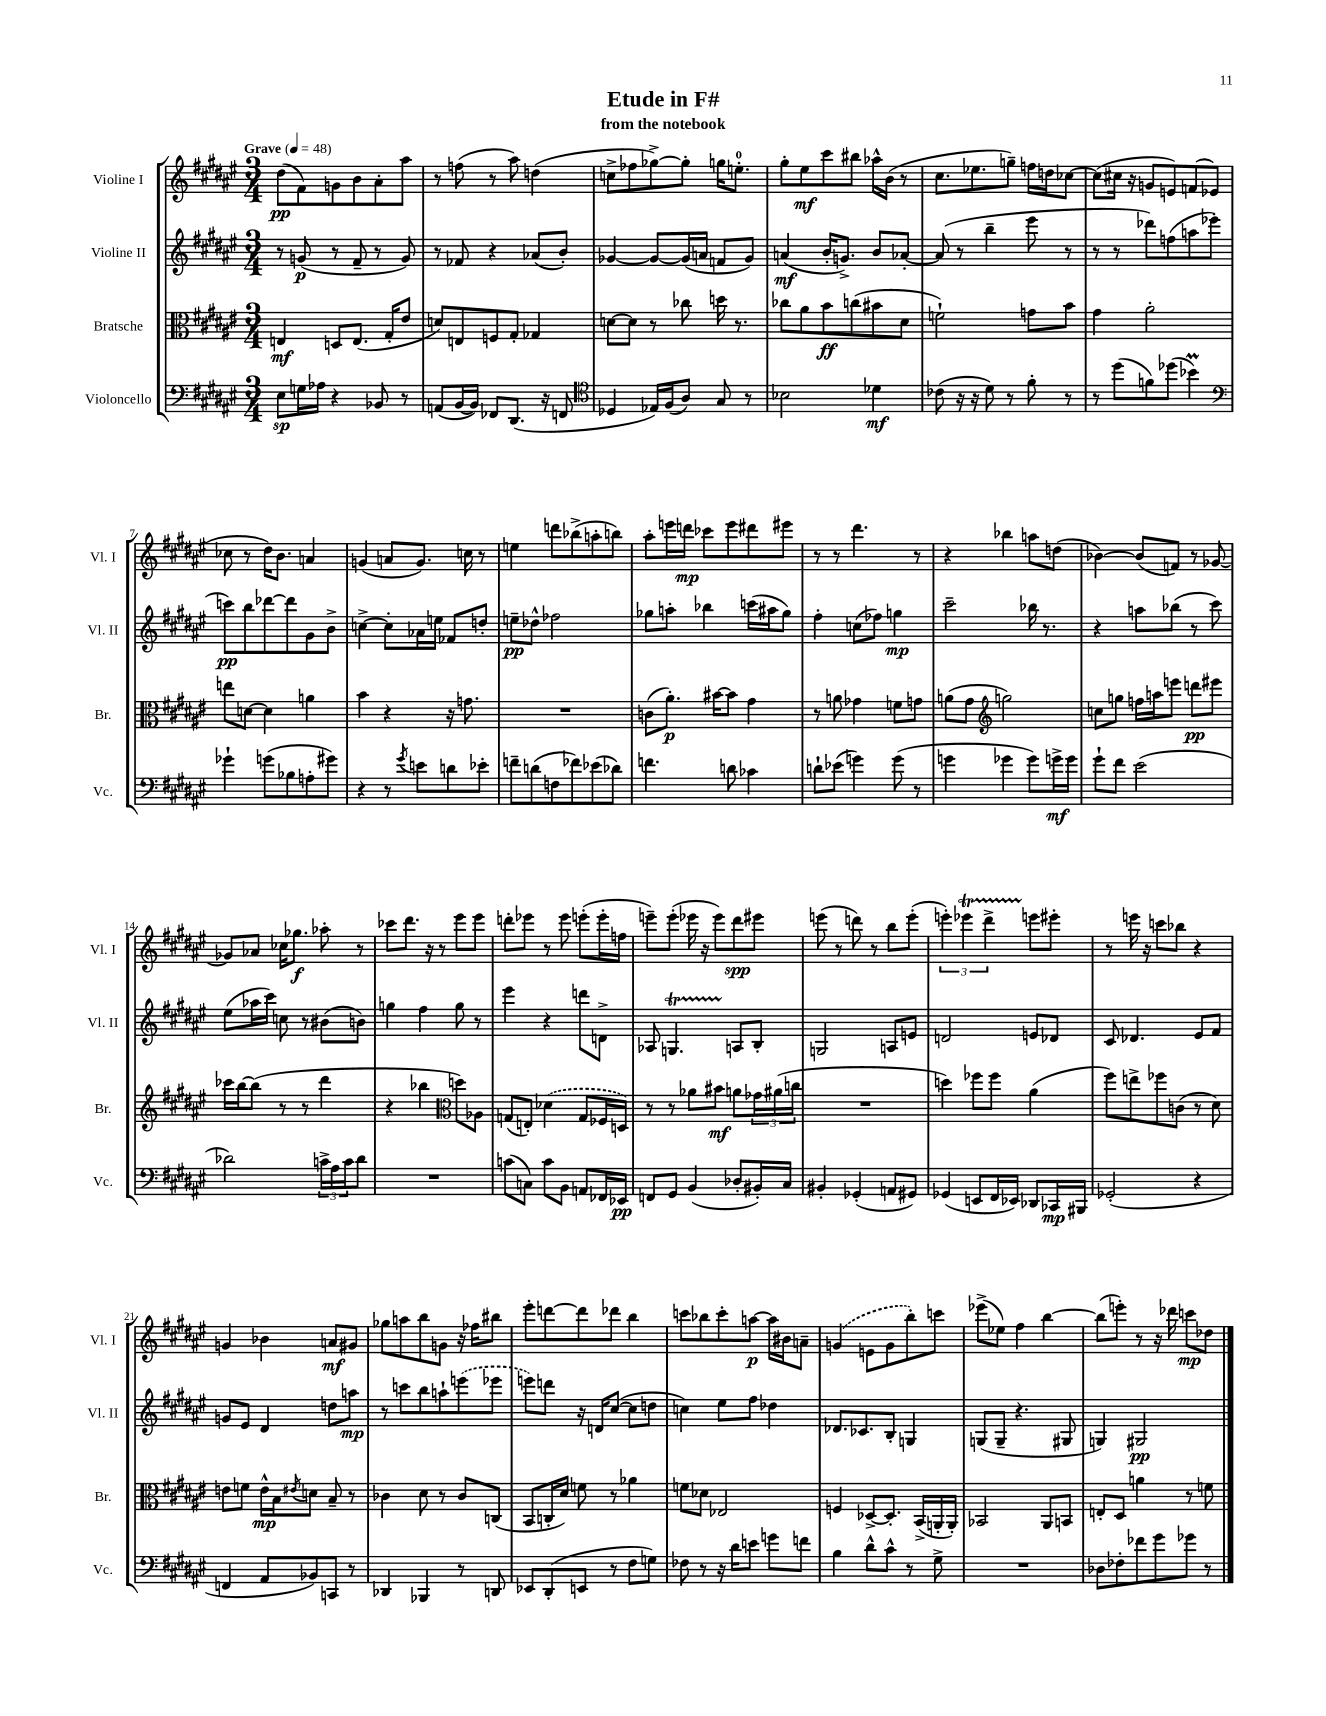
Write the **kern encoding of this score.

**kern	**kern	**kern	**kern
*staff4	*staff3	*staff2	*staff1
*clefF4	*clefC3	*clefG2	*clefG2
*k[f#c#g#d#a#e#]	*k[f#c#g#d#a#e#]	*k[f#c#g#d#a#e#]	*k[f#c#g#d#a#e#]
*M3/4	*M3/4	*M3/4	*M3/4
*MM48	*MM48	*MM48	*MM48
8E#	4E	8r	(8dd#
16G	.	(8g	8f#)
16A-	.	.	.
4r	8D	8r	8g
.	(8.E	8f#~	8b
8BB-	.	8r	8a#'
.	16G#'	.	.
8r	8e#	8g)	8aa#
=	=	=	=
(8AA	8d)	8r	8r
[16BB	8E	8f-	(8ff
16BB])	.	.	.
8FF-	8F	4r	8r
(8.DD#	8G#'	.	8aa#)
.	4G-	(8a-	(4dd
16r	.	.	.
8FF	.	8b')	.
=	=	=	=
*clefC4	*	*	*
4D-	[8d	[4g-	8cc^
.	8d]	.	8ff-
16E-)	8r	8g-_	[8gg-^)
(16F#	.	.	.
8A#)	8cc-	(16g-]	8gg-']
.	.	16a	.
8G#	16dd	8f	16gg
.	8.r	.	8.ee'
8r	.	8g-)	.
=	=	=	=
2B-	8cc-	(4a	8gg#'
.	8a#	.	8ee#
.	8b	16b'	8ccc#
.	.	8.g^)	.
.	(8cc	.	8bb#
4d-	8b#	8b	16aa-^^
.	.	.	(16b
.	8d#	[8a-'	8r
=	=	=	=
(8c-	2f`)	(8a-]	8.cc#
16r	.	8r	.
16r	.	.	8.ee-
8d#)	.	4bb~	.
8r	.	.	8gg~)
8f#'	8g	8eee#	16ff
.	.	.	16dd
8r	8b	8r	[8cc-
=	=	=	=
8r	4g#	8r	(8cc-]
(8dd#	.	8r	16cc#
.	.	.	16r
8f)	2a#'	8ddd-)	8g
(8dd-	.	(8ff	8e)
4b-)	.	8aa	(8f
.	.	8eee-'	8e-
=	=	=	=
*clefF4	*	*	*
4g-`	8ee	8ccc)	8cc-
.	[8d	8bb	8r
(8g	4d]	[8ddd-	16dd#)
.	.	.	8.b
8B-	.	8ddd-]	.
8A'	4a	8g#	4a
8g#)	.	8b^	.
=	=	=	=
4r	4b	[4cc^	(4g
8r	4r	8cc']	8a
8qg#	.	.	.
8e	.	16a-	8.g)
.	.	16ee	.
8d	16r	8f-	.
.	8.g	.	16cc
8e-'	.	8dd'	8r
=	=	=	=
8f~	2.r	8ee~	4ee
(8d	.	8dd-^^	.
8F	.	2ff-	8ddd
8f-)	.	.	(8bb-^
(8e-	.	.	8aa'
8d-)	.	.	8bb)
=	=	=	=
4.f	(8c	8gg-	8aa#'
.	8.a#')	8aa'	16eee
.	.	.	16ddd
.	.	4bb-	8ccc-
.	[16b#	.	.
8d	8b#]	.	8eee
4c-	4g#	(16ccc	8ddd#
.	.	16aa#	.
.	.	8gg-)	8eee#
=	=	=	=
8d`	8r	4ff#'	8r
(8e-	8a	.	8r
4g)	4g-	(8cc	4.ddd#
.	.	8ff-)	.
(8g	8f	4gg	.
8r	8g	.	8r
=	=	=	=
4g	(8a	2ccc#~	4r
.	8g#	.	.
*	*clefG2	*	*
4g-	2gg)	.	4bb-
8g-)	.	16bb-	8aa
.	.	8.r	.
16g^	.	.	(8dd
16g	.	.	.
=	=	=	=
8g#`	8cc	4r	[4b-)
8f#	8gg	.	.
(2e#	16ff	8aa	(8b-]
.	16aa	.	.
.	8eee	(8bb-	8f)
.	8ddd	8r	8r
.	8eee#	8ccc#)	[8g-
=	=	=	=
2d-)	16ccc-	(8ee#	8g-]
.	[16bb	.	.
.	(8bb]	16aa-	8a-
.	.	16ccc#)	.
.	8r	8cc	16cc-
.	.	.	8.gg-
.	8r	8r	.
24c^	4ddd#	(8b#	8aa-'
24A#	.	.	.
24c	.	.	.
8d-	.	8b)	8r
=	=	=	=
2.r	4r	4gg	8ccc-
.	.	.	8.ddd#
.	4bb-	4ff#	.
.	.	.	16r
.	.	.	8r
*	*clefC3	*	*
.	8dd)	8gg	8eee#
.	8A-	8r	8eee#
=	=	=	=
(8c	(8G	4eee#	8ddd'
8C)	8E')	.	8eee-
8c	(4d-	4r	8r
8BB	.	.	8eee-
8AA	8G	8ddd	(8eee'
16FF-	16F-	8d^	16eee'
16EE-	16D)	.	16ff
=	=	=	=
8FF	8r	8A-	8eee~)
8GG#	8r	4.G	(8eee'
(4BB	8a-	.	16eee-
.	.	.	16r
.	8b#	.	8eee-)
8D-'	8a	8A	8ddd#
16BB#')	24g-	8B'	8eee#
.	(24a#	.	.
16C#	.	.	.
.	24cc	.	.
=	=	=	=
4BB#'	2.r	2G	(8eee
.	.	.	8r
(4GG-'	.	.	8ddd)
.	.	.	8r
8AA	.	8A	8bb
8GG#)	.	8e	(8eee'
=	=	=	=
(4GG-	4dd)	2d	6eee')
.	.	.	6eee-
8EE	8ff-	.	.
.	.	.	6ddd#^
16FF#	8ff-	.	.
16EE-)	.	.	.
8DD-	(4a#	8e	8eee
16CC-	.	8d-	8eee#'
16BBB#	.	.	.
=	=	=	=
(2GG-'	8ff#)	8c#	8r
.	8ee^	4.d-	16eee
.	.	.	16r
.	8ff-	.	8ccc
.	(8c	.	8bb-
4r	8r	8e#	4r
.	8d#)	8f#	.
=	=	=	=
4FF	8e	8g	4g
.	8f	8e#	.
8AA#	16e^^	4d#	4b-
.	16B	.	.
.	8qe#	.	.
8BB-)	8d	.	.
8CC	8B~	8dd	8a
8r	8r	8aa	8g#
=	=	=	=
4DD-	4c-	8r	8gg-
.	.	8ccc	8aa
4BBB-	8d#	8bb	8bb
.	8r	8aa`	8g
8r	8c-	(8eee	16r
.	.	.	16ff-
8DD	(8C	8eee-	8bb#
=	=	=	=
8EE-	8BB	8eee)	8eee#'
(8DD#'	16C'	8ddd	[8ddd
.	16d#)	.	.
8EE	8f	16r	8ddd]
.	.	16d	.
8r	8r	([8cc#	8ddd-
8F#	4a-	8cc#]	4bb
8G)	.	8dd	.
=	=	=	=
8F-	8f	4cc)	8ccc
8r	8d-	.	8bb-
16r	2E-	8ee#	8ccc'
16d#	.	.	.
8e	.	8ff#	[8aa
8g	.	4dd-	16aa]
.	.	.	16b#
8f	.	.	8a~
=	=	=	=
4B	4F	8.d-	(4g
.	.	8.c-	.
8d#^^	[8D-^	.	8e
8c#^^	8.D-']	8B'	8g
8r	.	4G	8bb')
.	(16BB^	.	.
8G#^	16AA'	.	8ccc
.	16AA')	.	.
=	=	=	=
2.r	2BB-	(8G	(8eee-^
.	.	8G~	8ee-)
.	.	4.r	4ff#
.	8AA#	.	[4bb
.	8BB	8G#	.
=	=	=	=
8D-	8E'	4G)	(8bb]
8F-'	8D#	.	8eee')
8f-	4a	2G#	8r
8g#	.	.	16r
.	.	.	16ddd-
8g-	8r	.	8ccc
8r	8f	.	8dd-
==	==	==	==
*-	*-	*-	*-
